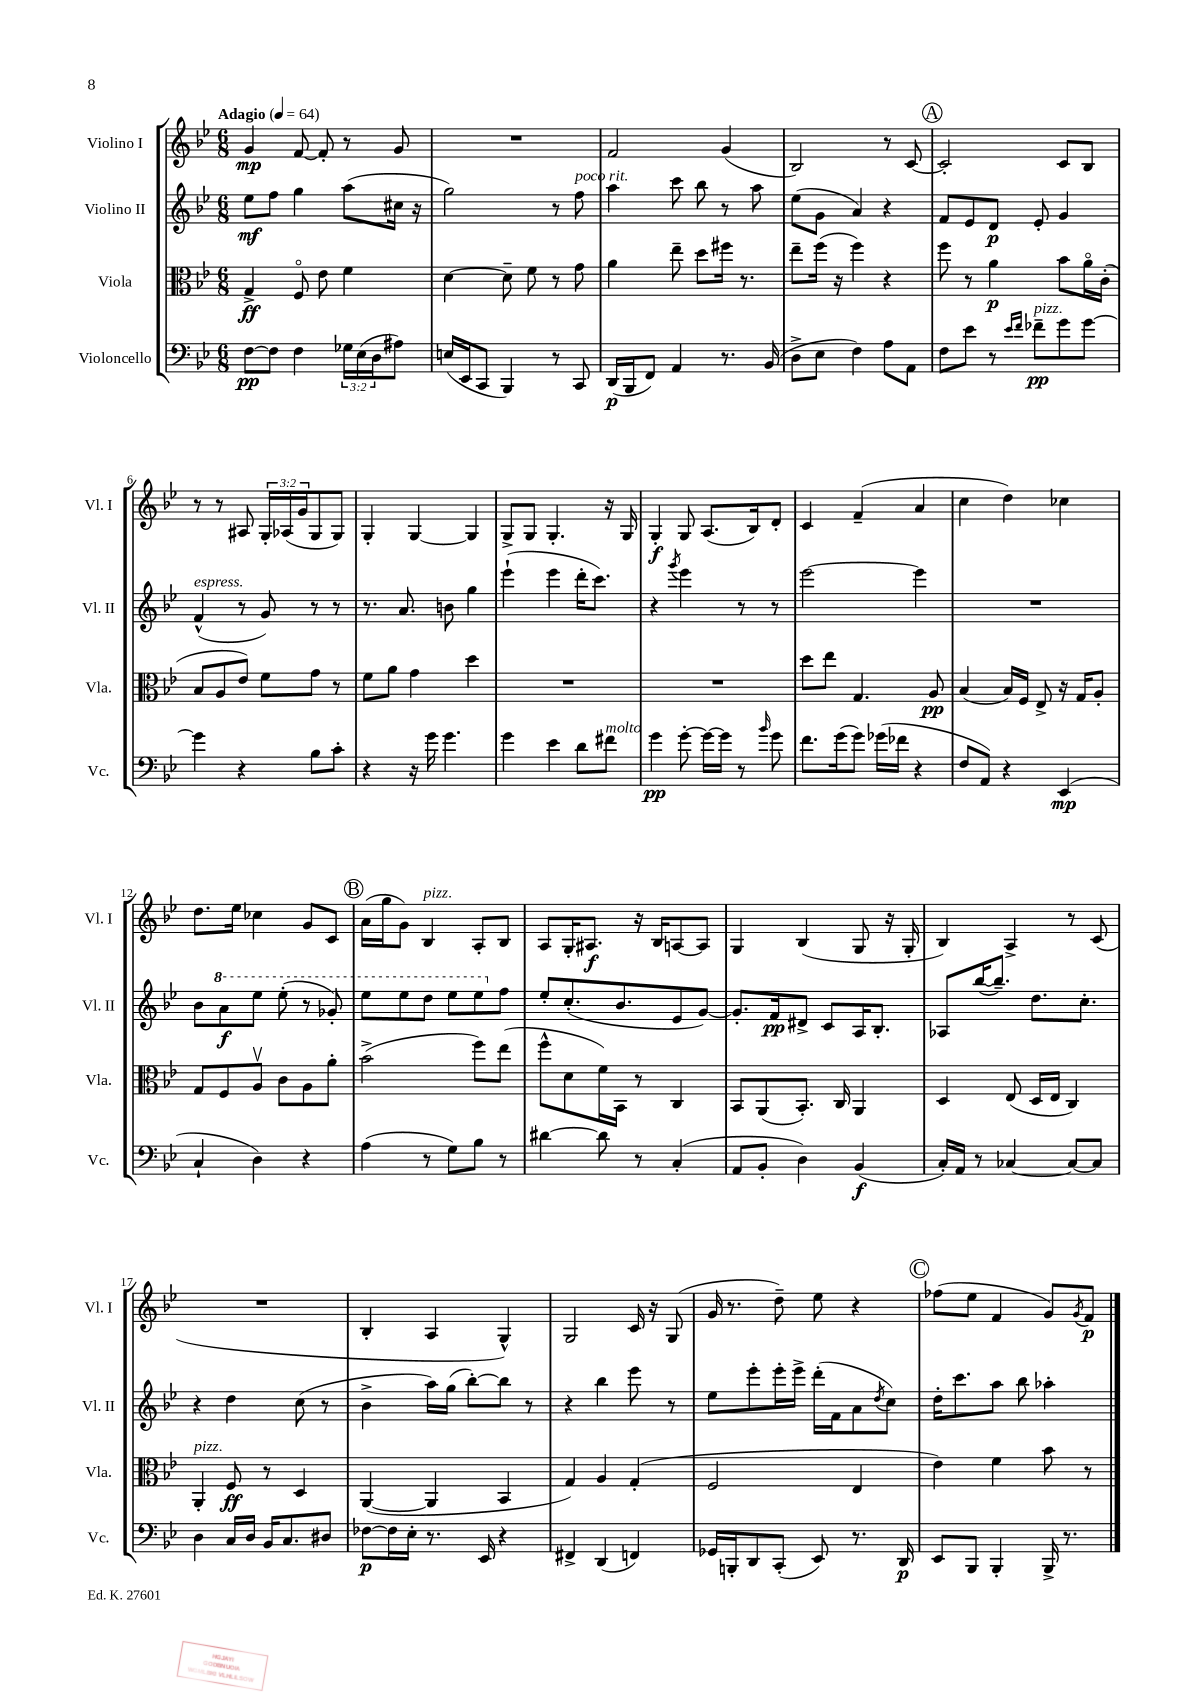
<<
\new StaffGroup <<
\new Staff = "s0" \with { instrumentName = "Violino I" shortInstrumentName = "Vl. I" } {
    \clef treble \key bes \major \numericTimeSignature \time 6/8 \override Staff.TupletNumber.text = #tuplet-number::calc-fraction-text \tempo "Adagio" 4 = 64
    g'4\mp f'8~ f'8-. r8 g'8 |
    R2. |
    f'2 g'4( |
    bes2) r8 c'8~ |
    \mark \markup { \circle "A" } c'2-. c'8 bes8 |
    r8 r8 ais8 \tuplet 3/2 { g16-. aes16( g'16 } g8 g8) |
    g4-. g4~ g4 |
    g8-> g8 g4.-. r16 g16 |
    g4-.\f g8 a8.( bes16) d'8-. |
    c'4 f'4--( a'4 |
    c''4 d''4) ces''4 |
    d''8. ees''16 ces''4 g'8 c'8 |
    \mark \markup { \circle "B" } a'16( g''16 g'8) bes4^\markup { \italic "pizz." } a8-. bes8 |
    a8 g16-. ais8.\f r16 bes16 a8~ a8 |
    g4 bes4( g8 r16 g16-. |
    bes4) a4-> r8 c'8( |
    R2. |
    bes4-. a4 g4-^) |
    g2 c'16 r16 g8( |
    g'16 r8. d''8--) ees''8 r4 |
    \mark \markup { \circle "C" } fes''8( ees''8 f'4 g'8) \acciaccatura { g'8 } f'8\p \bar "|." |
}
\new Staff = "s1" \with { instrumentName = "Violino II" shortInstrumentName = "Vl. II" } {
    \clef treble \key bes \major \numericTimeSignature \time 6/8
    ees''8\mf f''8 g''4 a''8( cis''16 r16 |
    g''2) r8 f''8^\markup { \italic "poco rit." } |
    a''4 c'''8 bes''8 r8 a''8 |
    ees''8( g'8 a'4) r4 |
    \mark \markup { \circle "A" } f'8 ees'8 d'8\p ees'8-. g'4 |
    f'4-^^\markup { \italic "espress." }( r8 g'8) r8 r8 |
    r8. a'8. b'8 g''4 |
    ees'''4-!( ees'''4 d'''16-. c'''8.) |
    r4 \acciaccatura { g'''8 } ees'''4 r8 r8 |
    ees'''2~ ees'''4 |
    R2. |
    bes'8 \ottava #1 a''8\f ees'''8 ees'''8-.( r8 ges''8-.) |
    \mark \markup { \circle "B" } ees'''8 ees'''8 d'''8 ees'''8 ees'''8 \ottava #0 f''8 |
    ees''8-. c''8.-.( bes'8. ees'8 g'8~) |
    g'8.-. f'16\pp dis'8-> c'8 a16 bes8.-. |
    aes8 bes''16~( bes''8.--) d''8. c''8.-. |
    r4 d''4 c''8( r8 |
    bes'4-> a''16) g''16( bes''8~-.) bes''8 r8 |
    r4 bes''4 ees'''8 r8 |
    ees''8 ees'''8-. ees'''16-. ees'''16-> d'''16-.( f'16 a'8 \acciaccatura { d''8 } c''8) |
    \mark \markup { \circle "C" } d''16-. c'''8. a''8 bes''8 aes''4-. \bar "|." |
}
\new Staff = "s2" \with { instrumentName = "Viola" shortInstrumentName = "Vla." } {
    \clef alto \key bes \major \numericTimeSignature \time 6/8
    g4->\ff f8\flageolet ees'8 f'4 |
    d'4~ d'8-- f'8 r8 g'8 |
    a'4 ees''8-- d''8 fis''16 r8. |
    ees''8-- f''16( r16 f''4) r4 |
    \mark \markup { \circle "A" } f''8 r8 a'4\p bes'8 a'16\flageolet c'16-.( |
    bes8 a8 ees'8) f'8 g'8 r8 |
    f'8 a'8 g'4 d''4 |
    R2. |
    R2. |
    d''8 ees''8 g4. a8\pp |
    bes4( bes16) f16 ees8-> r16 g16 a8-. |
    g8 f8 a8\upbow c'8 a8 a'8-. |
    \mark \markup { \circle "B" } bes'2->( f''8) ees''8( |
    f''8-^ d'8 f'16) bes,16 r8 c4 |
    bes,8 a,8( bes,8.-.) c16 a,4 |
    d4 ees8( d16 ees16 c4) |
    a,4-.^\markup { \italic "pizz." } f8\ff r8 d4 |
    a,4~( a,4 bes,4 |
    g4) a4 g4-.( |
    f2 ees4 |
    \mark \markup { \circle "C" } ees'4) f'4 bes'8 r8 \bar "|." |
}
\new Staff = "s3" \with { instrumentName = "Violoncello" shortInstrumentName = "Vc." } {
    \clef bass \key bes \major \numericTimeSignature \time 6/8 \override Staff.TupletNumber.text = #tuplet-number::calc-fraction-text
    f8~\pp f8 f4 \tuplet 3/2 { ges16 ees16( d16 } ais8) |
    e16( ees,16 c,8 bes,,4) r8 c,8 |
    d,16\p( bes,,16 f,8) a,4 r8. bes,16( |
    d8-> ees8 f4) a8 a,8 |
    \mark \markup { \circle "A" } f8 ees'8 r8 \grace { ees'16 f'16 } fes'8--\pp^\markup { \italic "pizz." } g'8 g'8~ |
    g'4 r4 bes8 c'8-. |
    r4 r16 g'16 g'4. |
    g'4 ees'4 d'8 fis'8^\markup { \italic "molto" } |
    g'4\pp g'8~-. g'16~ g'16 r8 \grace { bes'16 } g'8 |
    f'8. g'16( g'8) ges'16( fes'16 r4 |
    f8 a,8) r4 ees,4\mp( |
    c4-! d4) r4 |
    \mark \markup { \circle "B" } a4( r8 g8) bes8 r8 |
    dis'4~ dis'8 r8 c4-.( |
    a,8 bes,8-. d4) bes,4\f( |
    c16-.) a,16 r8 ces4~ ces8~ ces8 |
    d4 c16 d16 bes,16 c8. dis8 |
    fes8~\p fes16 ees16-. r8. ees,16 r4 |
    fis,4-> d,4( f,4) |
    ges,16 b,,16-. d,8 c,8-.( ees,8) r8. d,16\p |
    \mark \markup { \circle "C" } ees,8 bes,,8 bes,,4-. bes,,16-> r8. \bar "|." |
}
>>
>>
